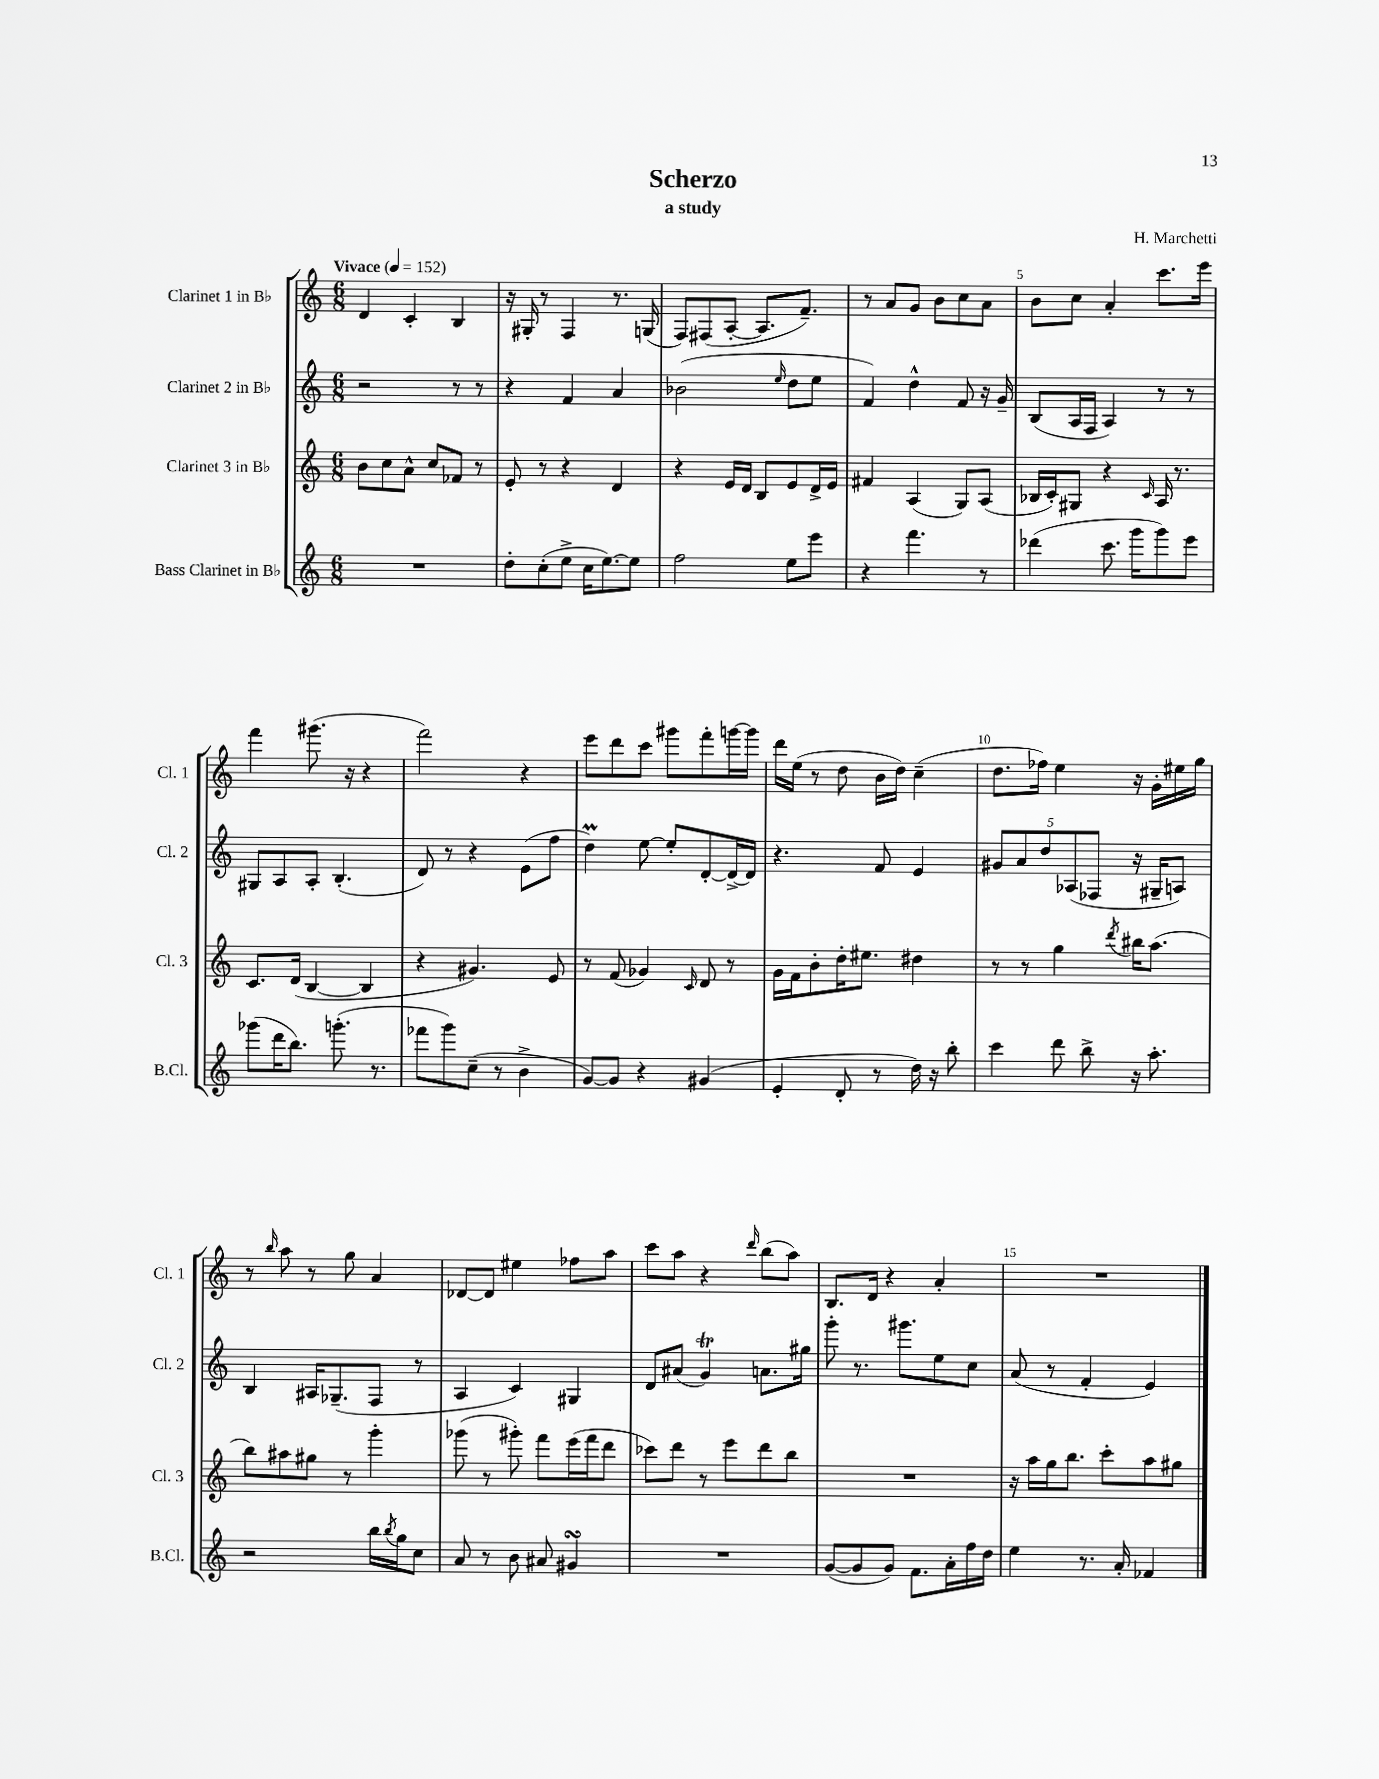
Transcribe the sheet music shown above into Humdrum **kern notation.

**kern	**kern	**kern	**kern
*staff4	*staff3	*staff2	*staff1
*clefG2	*clefG2	*clefG2	*clefG2
*k[]	*k[]	*k[]	*k[]
*M6/8	*M6/8	*M6/8	*M6/8
*MM152	*MM152	*MM152	*MM152
2.r	8b\L	2r	4d/
.	8cc\	.	.
.	8a^^\J	.	4c'/
.	8cc/L	.	.
.	8f-/J	8r	4B/
.	8r	8r	.
=	=	=	=
8dd'\L	8e'/	4r	16r
.	.	.	16G#'/
(8cc'\	8r	.	8r
8ee^\J	4r	4f/	4F/
16cc\LK	.	.	.
[8.ee\)	.	.	.
.	4d/	4a/	8.r
8ee\]J	.	.	.
.	.	.	(16G/
=	=	=	=
2ff\	4r	(2b-\	8F/L)
.	.	.	(8F#/
.	16e/LL	.	[8A'/J
.	16d/JJ	.	.
.	8B/L	.	8.A/]L
.	.	16qqee/	.
8ee\L	8e/	8dd\L	.
.	.	.	8.f~/J)
8eee\J	16d^/L	8ee\J	.
.	16e/JJ	.	.
=	=	=	=
4r	4f#/	4f/)	8r
.	.	.	8a/L
4.fff\	(4A/	4dd^^\	8g/J
.	.	.	8b\L
.	8G/L)	8f/	8cc\
8r	(8A/J	16r	8a\J
.	.	16g~/	.
=	=	=	=
(4ddd-\	16B-/LL	(8B/L	8b\L
.	16c'/J)	.	.
.	8G#/J	16A/L	8cc\J
.	.	16F/JJ	.
8.ccc\	4r	4A/)	4a'/
16ggg\LK	.	.	.
.	16qqc/	.	.
8ggg\)	16A/	8r	8.ccc\L
.	8.r	.	.
8eee\J	.	8r	.
.	.	.	16eee\Jk
=	=	=	=
(8ggg-\L	8.c/L	8G#/L	4fff\
16ddd\K	.	8A/	.
8.bb\J)	(16d/Jk	.	.
.	[4B/	8A'/J	(8.ggg#\
(8.ggg'\	.	(4.B'/	.
.	.	.	16r
.	4B/]	.	4r
8.r	.	.	.
=	=	=	=
8fff-\L	4r	8d/)	2fff\)
8ggg\)	.	8r	.
(8cc~\J	4.g#/)	4r	.
8r	.	.	.
4b^\	.	(8e\L	4r
.	8e/	8ff\J	.
=	=	=	=
[8g/L)	8r	4dd\)	8eee\L
8g/]J	(8f/	.	8ddd\
4r	4g-/)	[8ee\	8ccc\J
.	.	8ee'/]L	8ggg#\L
.	16qqc/	.	.
(4g#/	8d/	[8d'/	8fff'\
.	8r	16d^/_L	[16ggg\L
.	.	16d/]JJ	16ggg\]JJ
=	=	=	=
4e'/	16g\LL	4.r	16ddd\LL
.	16f\J	.	(16ee\JJ
.	8b'\	.	8r
8d'/	16dd'\K	.	8dd\
.	8.ee#\J	.	.
8r	.	8f/	16b\LL
.	.	.	16dd\JJ)
16dd\)	4dd#\	4e/	(4cc~\
16r	.	.	.
8bb'\	.	.	.
=	=	=	=
4ccc\	8r	10g#/L	8.dd\L
.	.	10a/	.
.	8r	.	.
.	.	.	16ff-\Jk)
.	.	10dd/	.
8ddd\	4gg\	.	4ee\
.	.	(10A-/	.
8bb^\	.	.	.
.	.	10F-/J	.
.	8qddd/	.	.
16r	16bb#\LK	16r	16r
8.aa'\	(8.aa\J	16G#~/LK	16g'\LL
.	.	8A/J)	16ee#\
.	.	.	16gg\JJ
=	=	=	=
2r	8bb\L)	4B/	8r
.	.	.	16qqbb/
.	8aa#\	.	8aa\
.	8gg#\J	16A#/LK	8r
.	.	(8.G-~/	.
.	8r	.	8gg\
16bb\LL	4ggg'\	8F/J	4a/
8qbb/	.	.	.
16gg\J	.	.	.
8cc\J	.	8r	.
=	=	=	=
8a/	(8ggg-\	4A/	[8d-/L
8r	8r	.	8d-/]J
8b\	8ggg#'\)	4c/)	4ee#\
8a#/	8fff\L	.	.
4g#/	(16eee\L	4G#/	8ff-\L
.	16fff\J	.	.
.	8ddd\J	.	8aa\J
=	=	=	=
2.r	8ccc-\L)	8d/L	8ccc\L
.	8ddd\J	(8a#/J	8aa\J
.	8r	4g/)	4r
.	8eee\L	.	.
.	.	.	16qqddd/
.	8ddd\	8.a\L	(8bb\L
.	8bb\J	.	8aa\J)
.	.	16gg#\Jk	.
=	=	=	=
([8g/L	2.r	8ggg'\	8.B/L
8g/]	.	8.r	.
.	.	.	16d/Jk
8g/J)	.	.	4r
.	.	8.ggg#\L	.
8.f\L	.	.	.
.	.	8ee\	4a'/
16a'\L	.	.	.
16ff\	.	8cc\J	.
16dd\JJ	.	.	.
=	=	=	=
4ee\	16r	(8a/	2.r
.	16aa\LL	.	.
.	16gg\J	8r	.
.	8.bb\J	.	.
8.r	.	4f'/	.
.	8ccc'\L	.	.
16a'/	.	.	.
4f-/	8aa\	4e/)	.
.	8gg#\J	.	.
==	==	==	==
*-	*-	*-	*-
